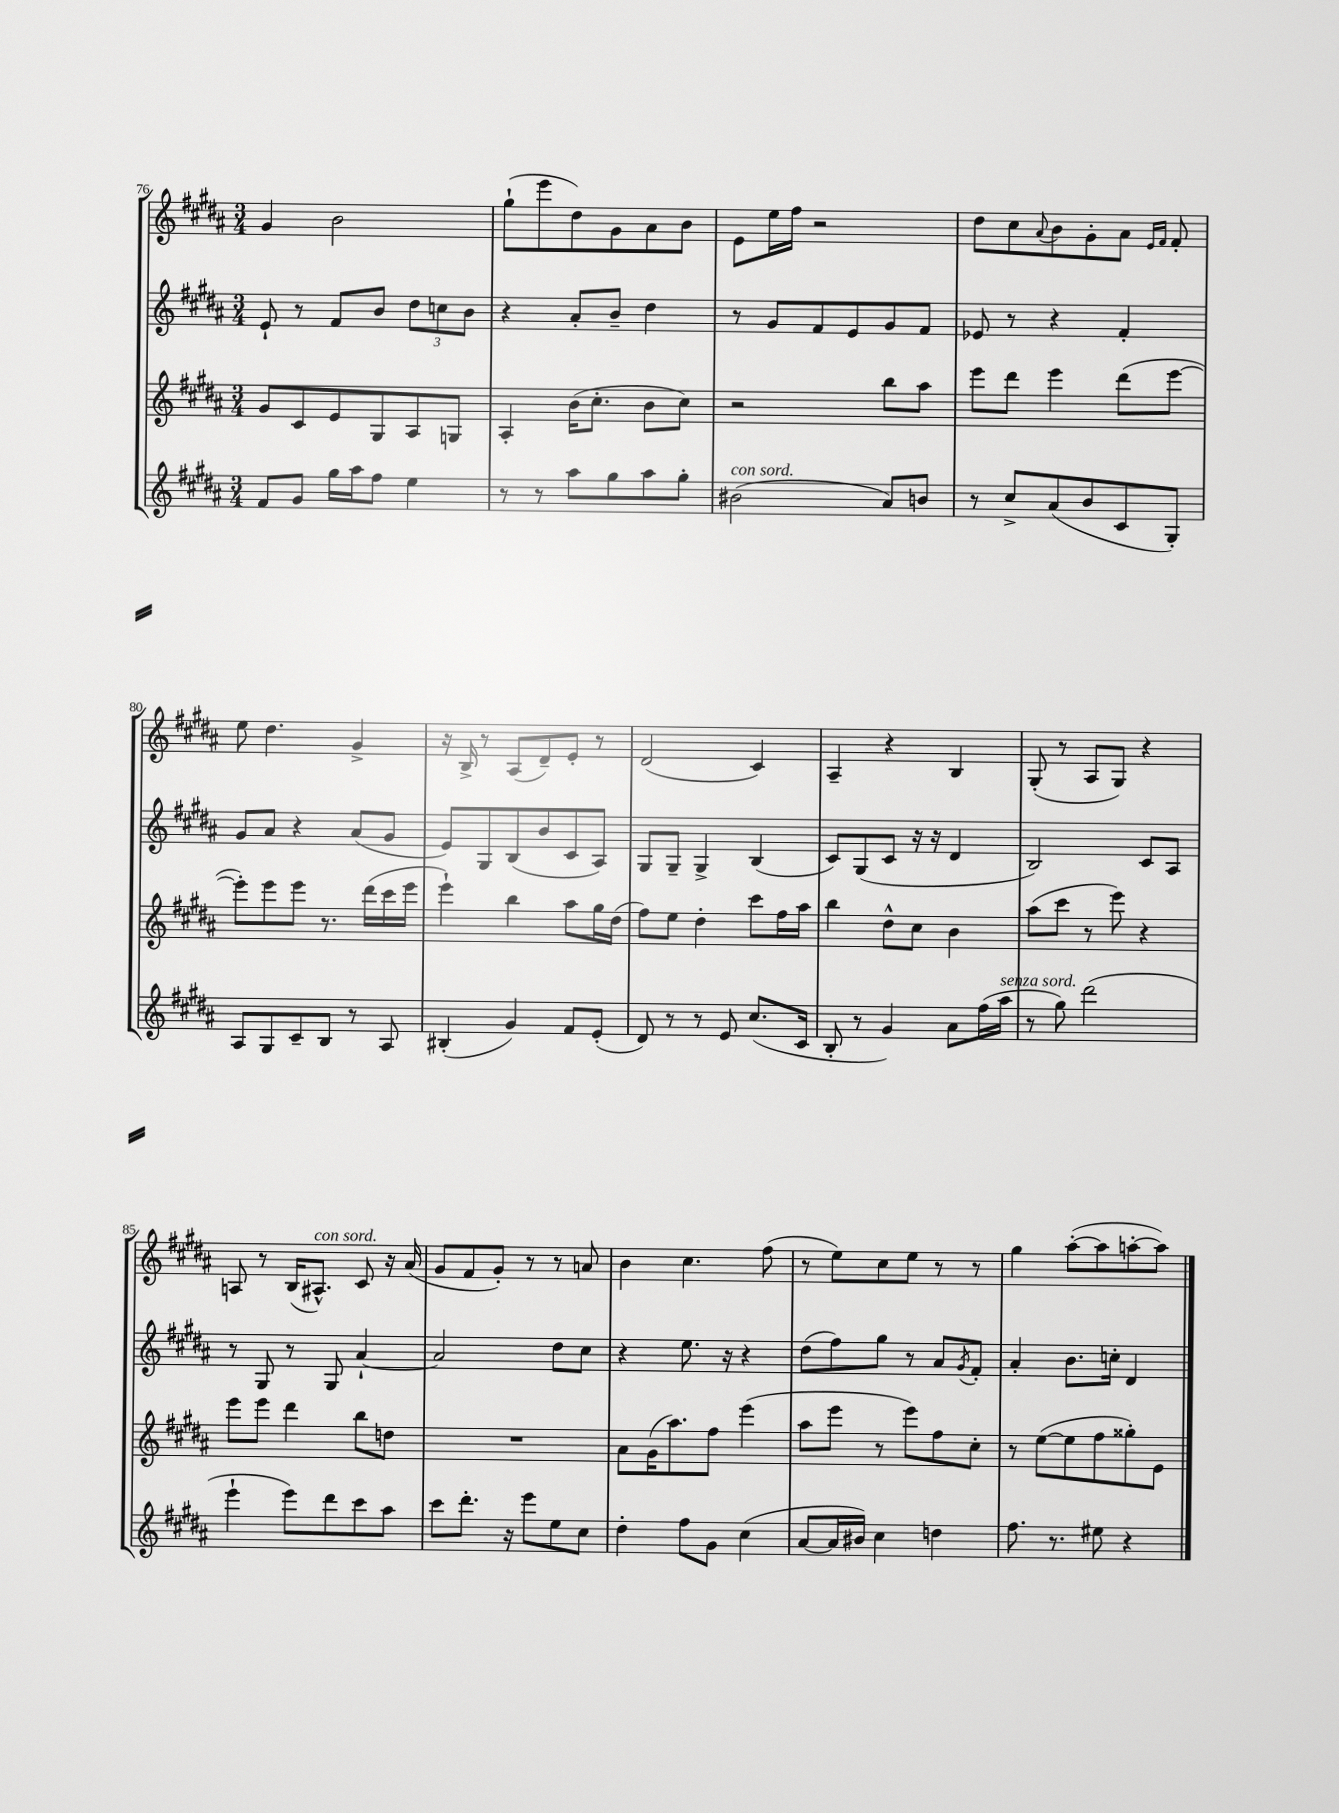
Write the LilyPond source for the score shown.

<<
\new StaffGroup <<
\new Staff = "s0" {
    \clef treble \key b \major \numericTimeSignature \time 3/4
    gis'4 b'2 |
    gis''8-!( e'''8 dis''8) gis'8 ais'8 b'8 |
    e'8 e''16 fis''16 r2 |
    dis''8 cis''8 \appoggiatura { ais'8 } b'8 gis'8-. ais'8 \grace { e'16 fis'16 } fis'8-. |
    e''8 dis''4. gis'4-> |
    r16 b16-> r8 ais8( dis'8--) e'8-. r8 |
    dis'2( cis'4) |
    ais4-- r4 b4 |
    gis8-.( r8 ais8 gis8) r4 |
    a8 r8 b16( ais8.-^^\markup { \italic "con sord." }) cis'8 r16 ais'16( |
    gis'8 fis'8 gis'8-.) r8 r8 a'8 |
    b'4 cis''4. fis''8( |
    r8 e''8) cis''8 e''8 r8 r8 |
    gis''4 ais''8~-.( ais''8 a''8~-. a''8) \bar "|." |
}
\new Staff = "s1" {
    \clef treble \key b \major \numericTimeSignature \time 3/4
    e'8-! r8 fis'8 b'8 \tuplet 3/2 { dis''8 c''8 b'8 } |
    r4 ais'8-. b'8-- dis''4 |
    r8 gis'8 fis'8 e'8 gis'8 fis'8 |
    ees'8 r8 r4 fis'4-. |
    gis'8 ais'8 r4 ais'8( gis'8 |
    e'8) gis8 b8( b'8 cis'8 ais8) |
    gis8 gis8-- gis4-> b4( |
    cis'8) gis8( cis'8 r16 r16 dis'4 |
    b2) cis'8 ais8 |
    r8 gis8 r8 gis8 ais'4~-! |
    ais'2 dis''8 cis''8 |
    r4 e''8. r16 r4 |
    dis''8( fis''8) gis''8 r8 ais'8 \acciaccatura { gis'8 } fis'8-. |
    ais'4-. b'8. c''16-. dis'4 \bar "|." |
}
\new Staff = "s2" {
    \clef treble \key b \major \numericTimeSignature \time 3/4
    gis'8 cis'8 e'8 gis8 ais8 g8 |
    ais4-. b'16( cis''8.-. b'8 cis''8) |
    r2 b''8 ais''8 |
    e'''8 dis'''8 e'''4 dis'''8( e'''8~ |
    e'''8-.) e'''8 e'''8 r8. dis'''16( cis'''16 e'''16 |
    e'''4-!) b''4 ais''8 gis''16 dis''16( |
    fis''8) e''8 dis''4-. cis'''8 fis''16 ais''16 |
    b''4 dis''8-^ cis''8 b'4 |
    ais''8( cis'''8 r8 e'''8) r4 |
    e'''8 e'''8 dis'''4 b''8 d''8 |
    R2. |
    ais'8 gis'16( ais''8.) fis''8 e'''4( |
    ais''8 e'''8 r8 e'''8) fis''8 cis''8-. |
    r8 e''8~( e''8 fis''8 gisis''8-.) e'8 \bar "|." |
}
\new Staff = "s3" {
    \clef treble \key b \major \numericTimeSignature \time 3/4
    fis'8 gis'8 gis''16 ais''16 fis''8 e''4 |
    r8 r8 ais''8 gis''8 ais''8 gis''8-. |
    bis'2^\markup { \italic "con sord." }( ais'8) b'8 |
    r8 cis''8-> ais'8( b'8 cis'8 gis8-.) |
    ais8 gis8 cis'8-- b8 r8 ais8 |
    bis4-.( gis'4) fis'8 e'8-.( |
    dis'8) r8 r8 e'8 cis''8.( cis'16 |
    b8-. r8 gis'4) ais'8 fis''16( ais''16^\markup { \italic "senza sord." } |
    r8 gis''8) dis'''2( |
    e'''4-! e'''8) dis'''8 cis'''8 ais''8 |
    cis'''8 dis'''8.-. r16 e'''8 e''8 cis''8 |
    dis''4-. fis''8 gis'8 cis''4( |
    ais'8~ ais'16 bis'16) cis''4 d''4 |
    fis''8. r8. eis''8 r4 \bar "|." |
}
>>
>>
\layout { \context { \Score currentBarNumber = #76 } }
